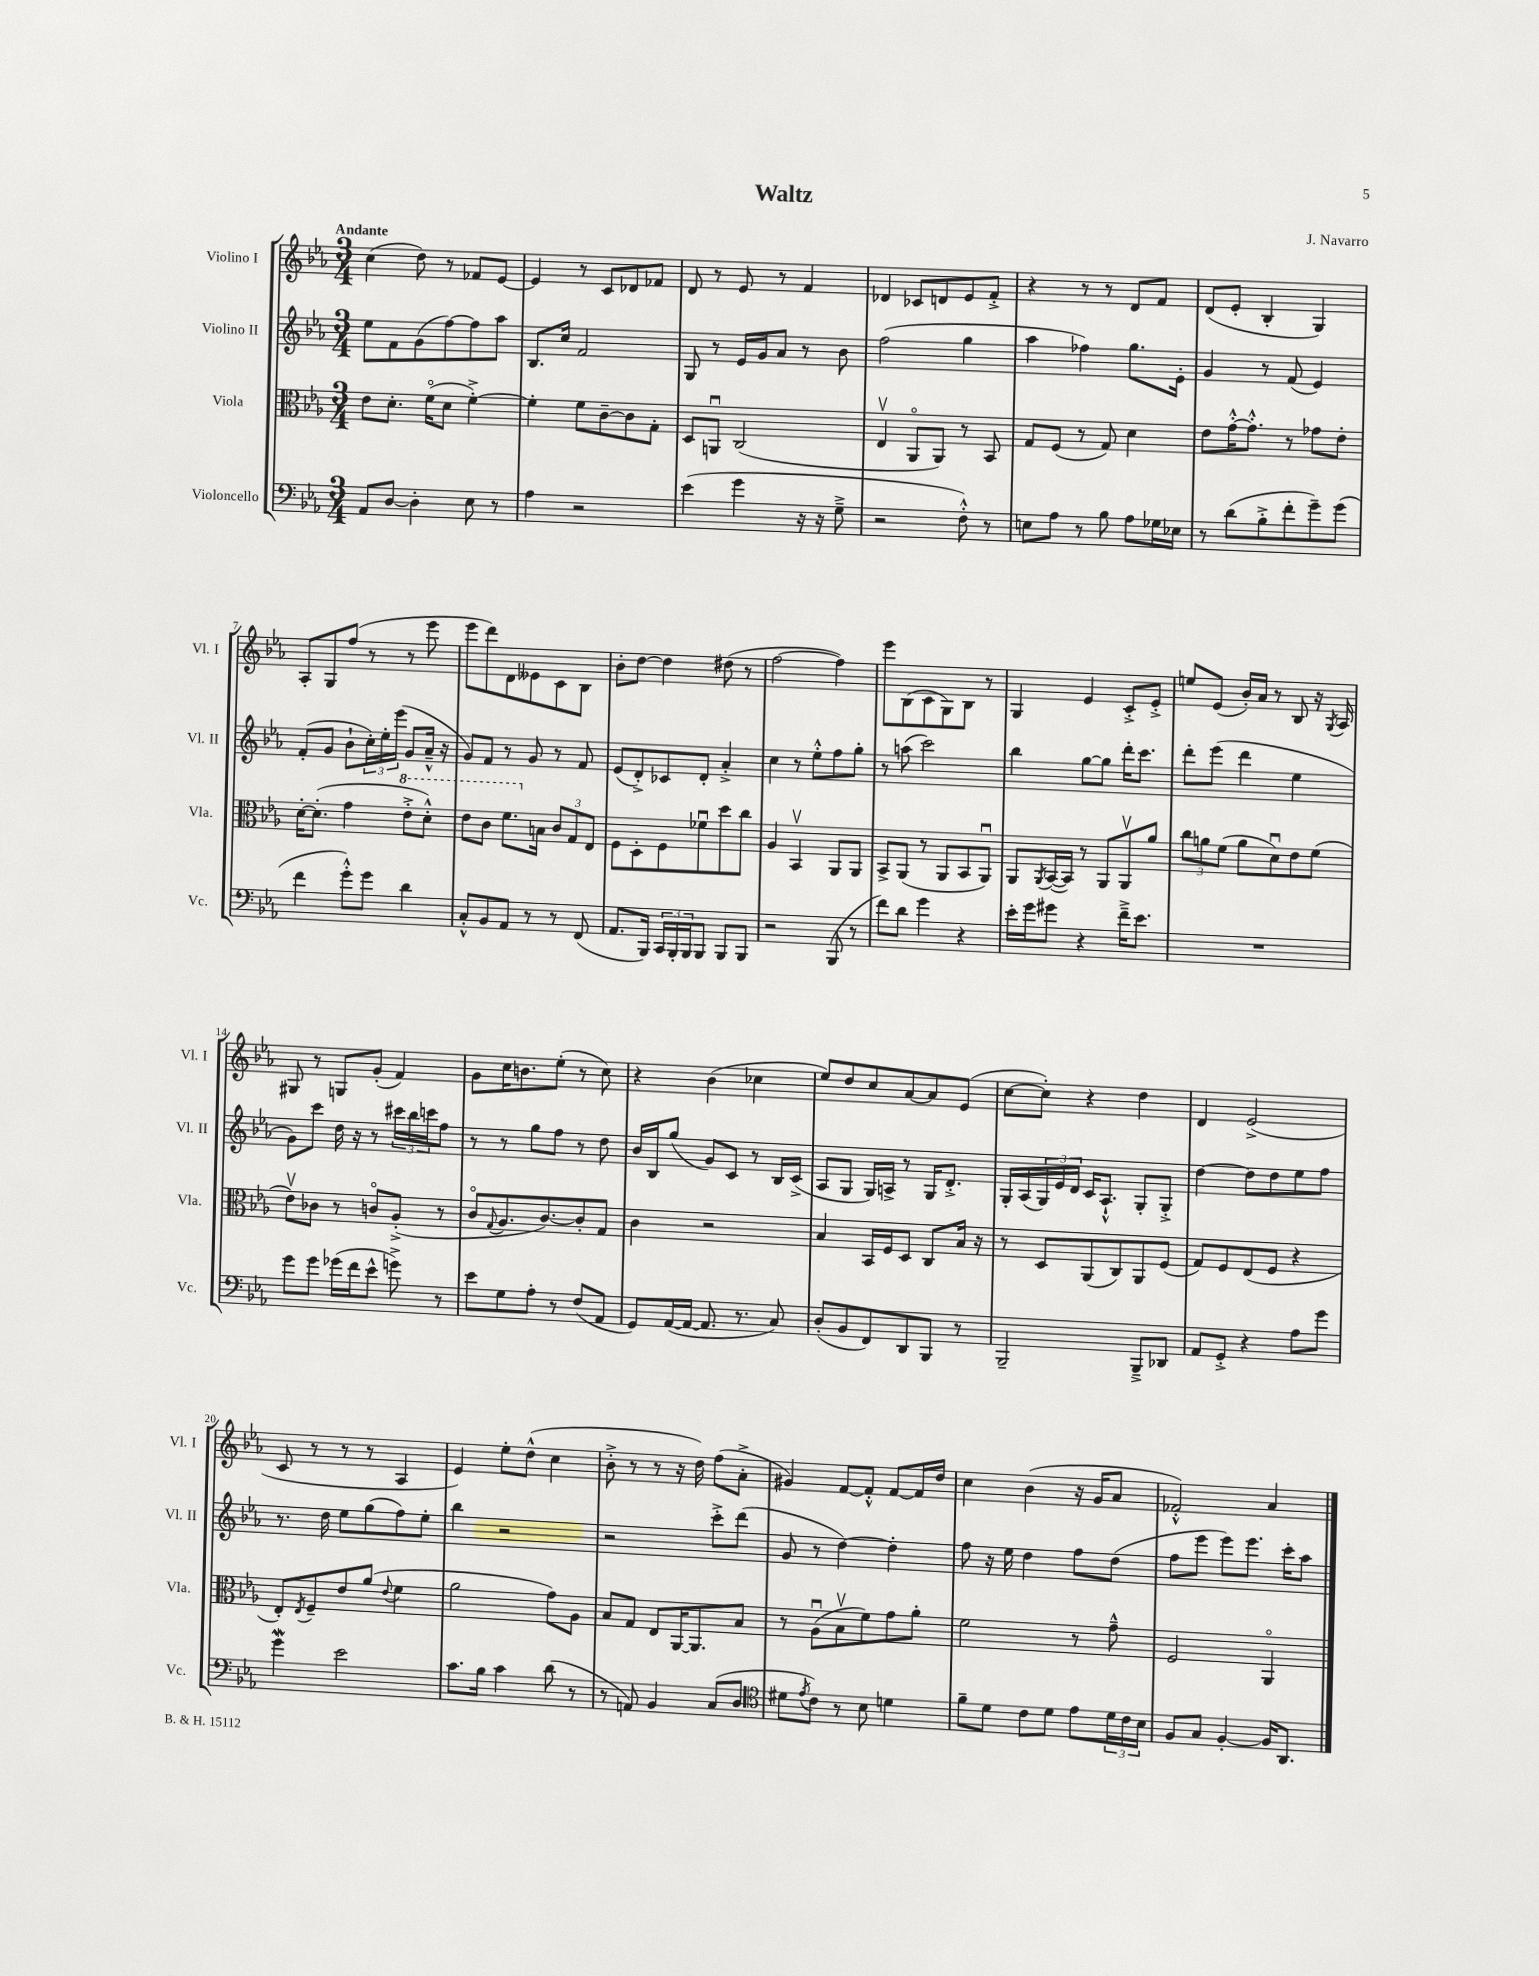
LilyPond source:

\header { title = "Waltz" composer = "J. Navarro" }
<<
\new StaffGroup <<
\new Staff = "s0" \with { instrumentName = "Violino I" shortInstrumentName = "Vl. I" } {
    \clef treble \key ees \major \numericTimeSignature \time 3/4 \tempo "Andante"
    c''4( d''8) r8 fes'8 ees'8~ |
    ees'4 r8 c'8 des'8 fes'8 |
    d'8 r8 ees'8 r8 f'4 |
    des'4 ces'8 d'8 ees'8 f'8-.-> |
    r4 r8 r8 d'8 f'8 |
    d'8( ees'8-. bes4-. g4) |
    aes8-. g8 f''8( r8 r8 ees'''8 |
    ees'''8 d'''8) d'8 eeses'8 c'8 bes8 |
    bes'8-. d''8~ d''4 dis''8( r8 |
    f''2~ f''4) |
    ees'''8 bes8( c'8 g8) bes8 r8 |
    g4 ees'4 c'8-.-> ees'8-.-> |
    e''8 ees'8( bes'16-.) aes'16 r8 bes8 r16 \acciaccatura { g8 } aes16 |
    gis8 r8 g8 g'8-.( f'4) |
    g'8 c''16 b'8. ees''8-.( r8 c''8) |
    r4 bes'4( ces''4 |
    ees''8) d''8 c''8 aes'8~ aes'8 ees'8( |
    c''8~ c''8-.) r4 d''4 |
    d'4 ees'2->( |
    c'8 r8 r8 r8 aes4 |
    ees'4) ees''8-. d''8-^( c''4 |
    bes'8-.-> r8 r8 r16 d''16) f''8( aes'8-.-> |
    gis'4) f'8~ f'8-.-^ f'8~ f'16 d''16 |
    c''4 bes'4( r16 g'16 aes'8 |
    fes'2-.-^) aes'4 \bar "|." |
}
\new Staff = "s1" \with { instrumentName = "Violino II" shortInstrumentName = "Vl. II" } {
    \clef treble \key ees \major \numericTimeSignature \time 3/4
    ees''8 f'8 g'8( f''8~) f''8 aes''8 |
    bes8. c''16 f'2 |
    g8 r8 ees'16 g'16 aes'8 r8 bes'8 |
    f''2( g''4 |
    aes''4 fes''4) g''8. ees'16-. |
    g'4 r8 f'8( ees'4) |
    f'8-.( g'8 bes'8-! \tuplet 3/2 { c''16-.) ees''16-. ees'''16( } g'8 aes'16---^ r16 |
    g'8) f'8 r8 g'8 r8 f'8 |
    ees'8( d'8-.->) ces'8 d'8-. aes'4-.-> |
    c''4 r8 ees''8-.-^ f''8 g''8-. |
    r8 a''8( c'''2) |
    bes''4 g''8~ g''8 d'''16-. c'''8. |
    d'''8-. ees'''8( d'''4 ees''4 |
    g'8) c'''8 d''16 r16 r8 \tuplet 3/2 { cis'''16 bes''16 c'''16 } f''8 |
    r8 r8 g''8 f''8 r8 d''8 |
    bes'16 bes16 g''8( g'8) c'8 r8 bes16 c'16->( |
    aes8 g8 g16) a16-> r8 g16 d'8.-.-> |
    g16-. aes16( \tuplet 3/2 { g16) ees'16 d'16 } c'16 aes8.-!-^ g8-. g8-.-> |
    d''4~ d''8 d''8 ees''8 f''8 |
    r8. d''16 ees''8 g''8( f''8) ees''8-. |
    bes''4 r2 |
    r2 c'''8-.-> d'''8( |
    g'8 r8 d''4~) d''4-. |
    f''8 r16 ees''16 d''4 f''8 d''8( |
    f''8 ees'''8 ees'''8) ees'''8. c'''16-. aes''8 \bar "|." |
}
\new Staff = "s2" \with { instrumentName = "Viola" shortInstrumentName = "Vla." } {
    \clef alto \key ees \major \numericTimeSignature \time 3/4
    ees'8 d'8.-. f'16\flageolet( d'8 f'4~-.->) |
    f'4-. f'8 c'8~-- c'8 g8-. |
    d8 a,8\downbow c2( |
    ees4\upbow aes,8\flageolet aes,8) r8 bes,8 |
    g8 f8( r8 g8) d'4 |
    ees'8 g'16~-.-^ g'8.-.-^ r8 ges'8 ees'8-. |
    d'16~-. d'8.-.( g'4 \ottava #1 ees''8-.-> d''8-.-^) |
    ees''8 c''8 f''8. \ottava #0 b16 \tuplet 3/2 { c'8 g8 ees8 } |
    f8 d8-. f8 fes'8\downbow d''8 c''8 |
    aes4 bes,4\upbow aes,8 aes,8 |
    bes,8-> aes,8( r8 aes,8 bes,8 aes,8\downbow) |
    aes,8 \acciaccatura { aes,8 } bes,16~( bes,16) r8 aes,8 aes,8\upbow aes'8 |
    \tuplet 3/2 { c''8 a'8 f'8( } a'8 d'8\downbow) ees'8 f'8( |
    ees'8\upbow) ces'8 r8 c'8\flageolet aes8-.->( r8 |
    c'8\flageolet \appoggiatura { g8 } aes8. c'8.~) c'8-. g8 |
    c'4 r2 |
    bes4 bes,16 f16 d8 c8 bes16 r16 |
    r8 d8 aes,8( c8) aes,8 f8( |
    g8) f8 ees8( f8 r4 |
    ees8-.) \acciaccatura { ees8 } f8-- ees'8 aes'8( \appoggiatura { ees'8 } f'4 |
    aes'2 g'8) aes8 |
    bes8 g8 ees8 aes,16~ aes,8. bes8 |
    r8 aes8\downbow( bes8\upbow f'8) g'8 aes'8-. |
    f'2 r8 g'8---^ |
    f2 aes,4\flageolet \bar "|." |
}
\new Staff = "s3" \with { instrumentName = "Violoncello" shortInstrumentName = "Vc." } {
    \clef bass \key ees \major \numericTimeSignature \time 3/4
    aes,8 d8~ d4-. ees8 r8 |
    aes4 r2 |
    ees'4( g'4 r16 r16 g8---> |
    r2 f8-.-^) r8 |
    e8 aes8 r8 bes8 aes8 ges16 ees16 |
    r8 d'8( bes8-.-> f'8-. g'8--) g'8( |
    f'4 g'8-.-^) g'8 d'4 |
    c8-.-^ bes,8 aes,8 r8 r8 f,8( |
    aes,8. bes,,16) \tuplet 3/2 { c,16 bes,,16-. bes,,16 } bes,,8 bes,,8 bes,,8 |
    r2 bes,,8( r8 |
    f'8) d'8 g'4 r4 |
    ees'16-. g'16 gis'8 r4 f'16---> ees'8. |
    R2. |
    g'8 g'8 ges'16( f'16 ees'8-^ g'8->) r8 |
    ees'8 g8 aes8-. r8 f8( aes,8 |
    g,8) aes,16~( aes,16~ aes,8. r8. c8) |
    d8-.( bes,8 f,8) d,8 bes,,8 r8 |
    bes,,2-- bes,,8---> des,8 |
    aes,8 g,8-.-> r4 aes8 g'8 |
    g'4\mordent ees'2 |
    c'8. bes16 c'4 d'8( r8 |
    r8 a,8) bes,4 c8( d8 |
    \clef tenor dis'8 \acciaccatura { ees'8 } c'8) r8 bes8 d'4 |
    f'8-- d'8 c'8 d'8 ees'8 \tuplet 3/2 { d'16 c'16 bes16 } |
    f8 g8 f4~-. f16 aes,8. \bar "|." |
}
>>
>>
